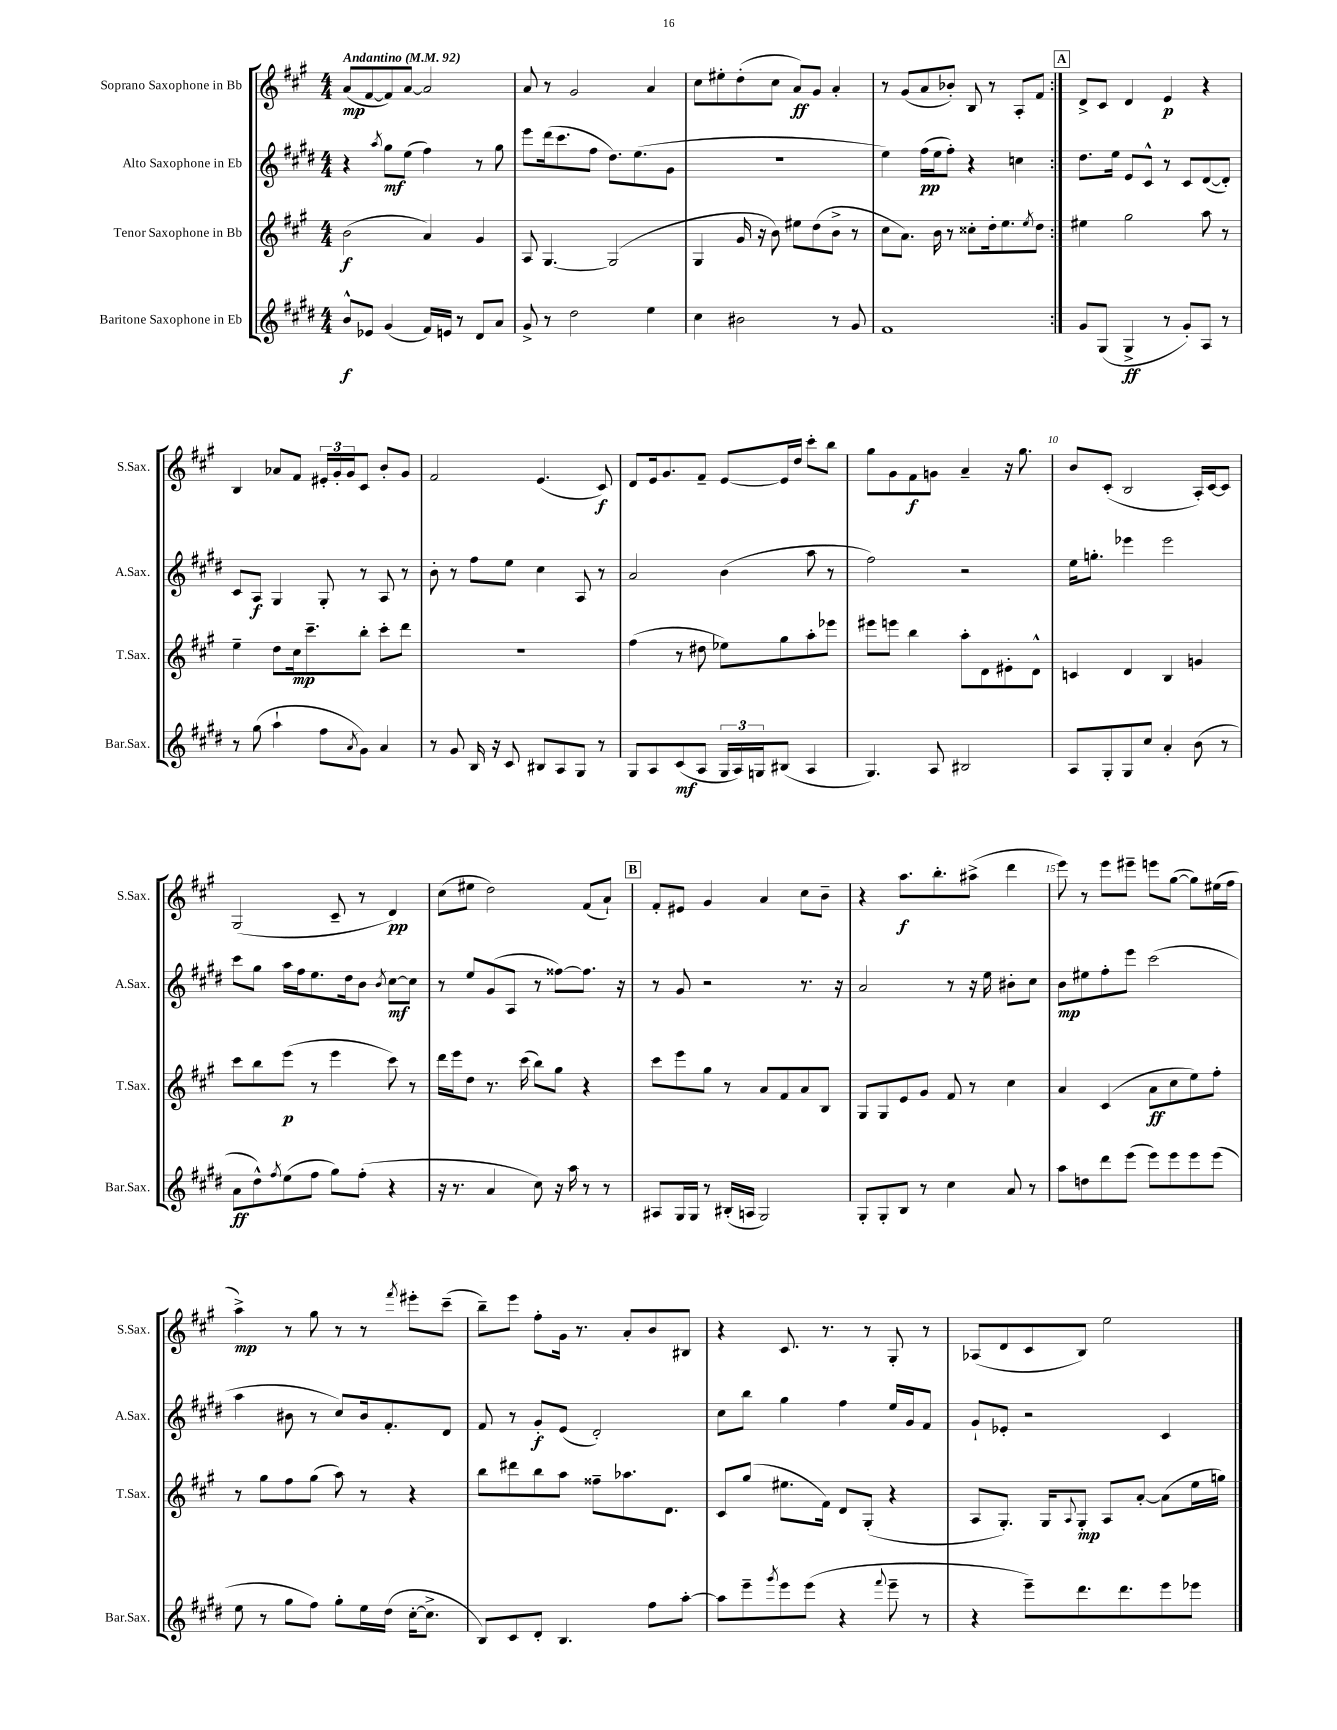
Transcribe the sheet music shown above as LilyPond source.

<<
\new StaffGroup <<
\new Staff = "s0" \with { instrumentName = "Soprano Saxophone in Bb" shortInstrumentName = "S.Sax." } {
    \clef treble \key a \major \numericTimeSignature \time 4/4 \tempo "Andantino" 4 = 92
    \repeat volta 2 { a'8\mp( fis'8~ fis'8) a'8~ a'2 |
    a'8 r8 gis'2 a'4 |
    cis''8 eis''8-. d''8-.( cis''8 a'8\ff) gis'8 a'4-. |
    r8 gis'8( a'8 bes'8-.) b8 r8 a8-. fis'8 | }
    \mark \markup { \box "A" } d'8-> cis'8 d'4 e'4\p r4 |
    b4 aes'8 fis'8 \tuplet 3/2 { eis'16-. gis'16-. gis'16 } cis'8 b'8-. gis'8 |
    fis'2 e'4.( cis'8\f) |
    d'8 e'16 gis'8. fis'8-- e'8~ e'16 d''16 cis'''8-. b''8 |
    gis''8 gis'8 fis'8\f g'8 a'4-- r16 gis''8. |
    b'8 cis'8-.( b2 a16-.) cis'16~ cis'8 |
    gis2( cis'8-- r8 d'4\pp) |
    cis''8( eis''8 d''2) fis'8( a'8-!) |
    \mark \markup { \box "B" } fis'8-. eis'8 gis'4 a'4 cis''8 b'8-- |
    r4 a''8.\f b''8.-. ais''8->( d'''4 |
    e'''8) r8 e'''8 eis'''8-- e'''8 gis''8~( gis''8) eis''16( fis''16 |
    a''4->\mp) r8 gis''8 r8 r8 \acciaccatura { fis'''8 } eis'''8-. cis'''8--( |
    b''8--) e'''8 fis''8-. gis'16 r8. a'8-. b'8 bis8 |
    r4 cis'8. r8. r8 gis8-. r8 |
    aes8( d'8 cis'8 b8) e''2 \bar "|." |
}
\new Staff = "s1" \with { instrumentName = "Alto Saxophone in Eb" shortInstrumentName = "A.Sax." } {
    \clef treble \key e \major \numericTimeSignature \time 4/4
    \repeat volta 2 { r4 \acciaccatura { a''8 } gis''8\mf e''8( fis''4) r8 gis''8 |
    e'''8 dis'''16( cis'''8. fis''8 dis''8.) e''8.( gis'8 |
    r1 |
    e''4) fis''16\pp( e''16 fis''8-.) r4 c''4 | }
    \mark \markup { \box "A" } dis''8. e''16 e'8 cis'8-^ r8 cis'8 dis'8~( dis'8-.) |
    cis'8 a8\f gis4 gis8-. r8 a8 r8 |
    b'8-. r8 fis''8 e''8 cis''4 a8 r8 |
    a'2 b'4( a''8 r8 |
    fis''2) r2 |
    e''16 g''8.-. ees'''4 ees'''2 |
    cis'''8 gis''8 a''16 fis''16 e''8. dis''16 b'8 \acciaccatura { b'8 } cis''8~\mf cis''8 |
    r8 e''8 gis'8( a8 r8 fisis''8~) fisis''8. r16 |
    \mark \markup { \box "B" } r8 gis'8 r2 r8. r16 |
    a'2 r8 r16 e''16 bis'8-. cis''8 |
    b'8\mp eis''8 fis''8-. e'''8 cis'''2( |
    a''4 bis'8 r8 cis''8) bis'16 fis'8.-. dis'8 |
    fis'8 r8 gis'8-.\f e'8( dis'2-.) |
    cis''8 b''8 gis''4 fis''4 e''16 gis'16 fis'8 |
    gis'8-! ees'8-. r2 cis'4 \bar "|." |
}
\new Staff = "s2" \with { instrumentName = "Tenor Saxophone in Bb" shortInstrumentName = "T.Sax." } {
    \clef treble \key a \major \numericTimeSignature \time 4/4
    \repeat volta 2 { b'2\f( a'4) gis'4 |
    a8 gis4.~ gis2( |
    gis4 gis'16 r16 b'8) eis''8 d''8( b'8-> r8 |
    cis''8 a'8.) b'16 r8 cisis''8-. d''16-. e''8. \acciaccatura { e''8 } d''8 | }
    \mark \markup { \box "A" } eis''4 gis''2 a''8 r8 |
    e''4-- d''8 cis''16\mp cis'''8.-- b''8-. cis'''8-. d'''8 |
    R1 |
    fis''4( r8 dis''8 ees''8) gis''8 a''8-. ees'''8 |
    eis'''8 e'''8 b''4 a''8-. d'8 eis'8-. d'8-^ |
    c'4 d'4 b4 g'4 |
    cis'''8 b''8 e'''8\p( r8 e'''4 cis'''8) r8 |
    d'''16 e'''16 d''8 r8. cis'''16( b''8) gis''8 r4 |
    \mark \markup { \box "B" } cis'''8 e'''8 gis''8 r8 a'8 fis'8 a'8 b8 |
    gis8 gis8 e'8 gis'8 fis'8 r8 cis''4 |
    a'4 cis'4( a'8\ff cis''8 e''8) fis''8-. |
    r8 gis''8 fis''8 gis''8( a''8) r8 r4 |
    b''8 dis'''8 b''8 a''8 fisis''8-- aes''8. d'8. |
    cis'8 gis''8( eis''8. fis'16) d'8 gis8-.( r4 |
    a8 gis8.-.) gis16 \appoggiatura { a8 } gis8-.\mp a8 a'8~-. a'8( e''16 g''16) \bar "|." |
}
\new Staff = "s3" \with { instrumentName = "Baritone Saxophone in Eb" shortInstrumentName = "Bar.Sax." } {
    \clef treble \key e \major \numericTimeSignature \time 4/4
    \repeat volta 2 { b'8-^\f ees'8 gis'4( fis'16) e'16 r8 dis'8 a'8 |
    gis'8-> r8 dis''2 e''4 |
    cis''4 bis'2 r8 gis'8 |
    fis'1 | }
    \mark \markup { \box "A" } gis'8 gis8( gis4->\ff r8 gis'8-.) a8 r8 |
    r8 gis''8( a''4-! fis''8 \acciaccatura { a'8 } gis'8) a'4 |
    r8 gis'8 b16 r16 cis'8 bis8 a8 gis8 r8 |
    gis8 a8 cis'8\mf( a8 \tuplet 3/2 { gis16 a16) g16 } bis8( a4 |
    gis4.) a8 bis2 |
    a8 gis8-. gis8 cis''8 a'4-. b'8( r8 |
    a'8\ff dis''8-^) \acciaccatura { fis''8 } e''8( fis''8 gis''8) fis''8-.( r4 |
    r16 r8. a'4 cis''8) r16 a''16 r8 r8 |
    \mark \markup { \box "B" } ais8 gis16 gis16 r8 bis16-.( a16 gis2) |
    gis8-. gis8-. b8 r8 cis''4 a'8 r8 |
    a''8 d''8 dis'''8 e'''8( e'''8) e'''8 e'''8 e'''8( |
    e''8 r8 gis''8 fis''8) gis''8-. e''16 dis''16( cis''16~-. cis''8.-> |
    b8) cis'8 dis'8-. b4. fis''8 a''8~-. |
    a''8 e'''8-- \acciaccatura { gis'''8 } e'''8 e'''8( r4 \appoggiatura { fis'''8 } e'''8-- r8 |
    r4 e'''8--) dis'''8. dis'''8. e'''8 ees'''8 \bar "|." |
}
>>
>>
\layout { \context { \Score \override BarNumber.break-visibility = ##(#f #t #t) barNumberVisibility = #(every-nth-bar-number-visible 5) } }
